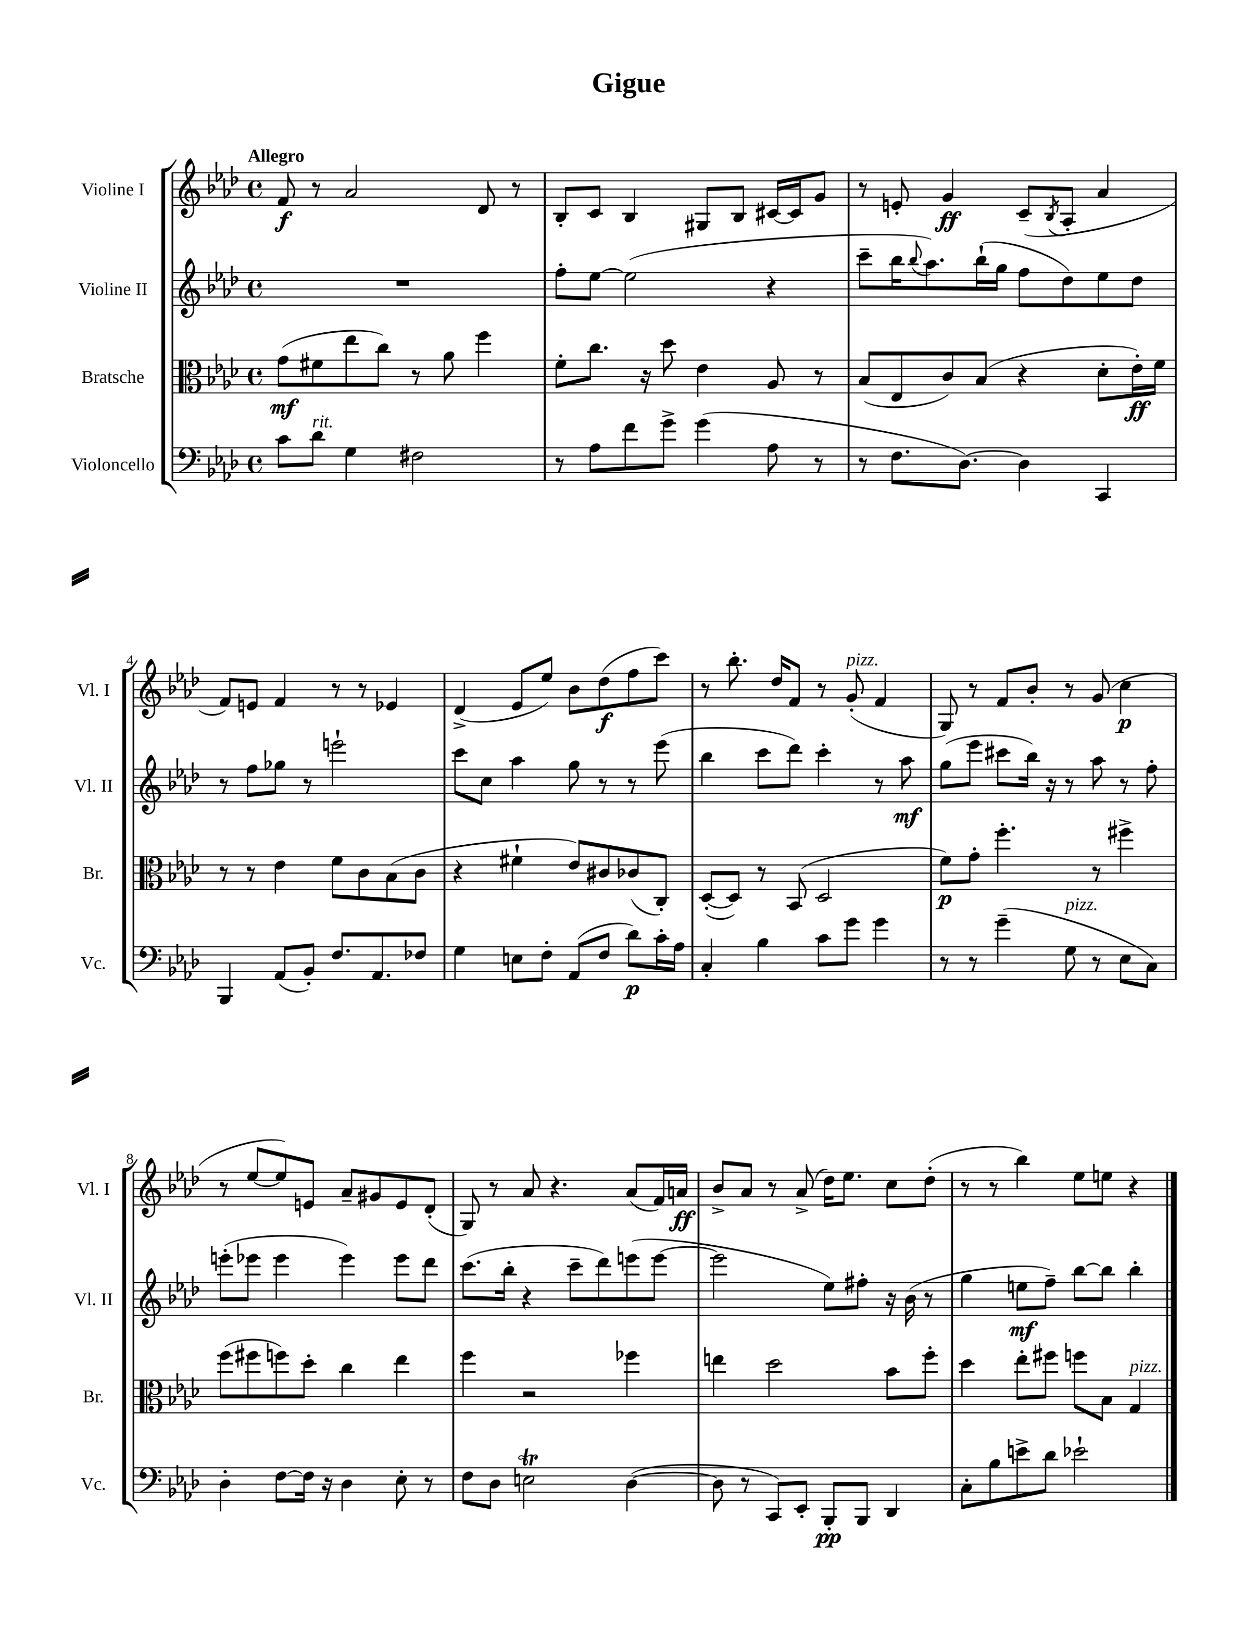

**kern	**kern	**kern	**kern
*staff4	*staff3	*staff2	*staff1
*clefF4	*clefC3	*clefG2	*clefG2
*k[b-e-a-d-]	*k[b-e-a-d-]	*k[b-e-a-d-]	*k[b-e-a-d-]
*M4/4	*M4/4	*M4/4	*M4/4
*met(c)	*met(c)	*met(c)	*met(c)
8c	(8g	1r	8f
8d-	8f#	.	8r
4G	8ee-	.	2a-
.	8cc)	.	.
2F#	8r	.	.
.	8a-	.	.
.	4ff	.	8d-
.	.	.	8r
=	=	=	=
8r	8f'	8ff'	8B-'
8A-	8.cc	[8ee-	8c
8f	.	(2ee-]	4B-
.	16r	.	.
8g^	8dd-	.	.
(4g	4e-	.	8G#
.	.	.	8B-
8A-	8A-	4r	[16c#
.	.	.	16c#]
8r	8r	.	8g
=	=	=	=
8r	(8B-	8ccc~	8r
8.F	8E-	16bb-	8e'
.	.	8qqbb-	.
.	.	8.aa-)	.
.	8c)	.	4g
[8.D-)	.	.	.
.	(8B-	(16bb-`	.
.	.	16gg	.
4D-]	4r	8ff	(8c~
.	.	.	8qB-
.	.	8dd-)	8A-'
4CC	8d-'	8ee-	4a-
.	16e-')	8dd-	.
.	16f	.	.
=	=	=	=
4BBB-	8r	8r	8f)
.	8r	8ff	8e
(8AA-	4e-	8gg-	4f
8BB-')	.	8r	.
8.F	8f	2eee`	8r
.	8c	.	8r
8.AA-	.	.	.
.	(8B-	.	4e-
8F-	8c	.	.
=	=	=	=
4G	4r	8ccc	(4d-^
.	.	8cc	.
8E	4f#`	4aa-	8e-
8F'	.	.	8ee-)
(8AA-	8e-)	8gg	8b-
8F	8c#	8r	(8dd-
8d-)	(8c-	8r	8ff
16c'	8C')	(8eee-	8ccc)
16A-	.	.	.
=	=	=	=
4C'	([8D-'	4bb-	8r
.	8D-])	.	8.bb-'
4B-	8r	8ccc	.
.	.	.	16dd-
.	(8BB-	8ddd-)	8f
8c	2D-	4ccc'	8r
8g	.	.	(8g'
4g	.	8r	4f
.	.	8aa-	.
=	=	=	=
8r	8f)	(8gg	8G)
8r	8g'	8eee-	8r
(4g~	4.ff'	8ccc#	8f
.	.	16bb-)	8b-'
.	.	16r	.
8G	.	8r	8r
8r	8r	8aa-	(8g
8E-	4ff#^	8r	4cc
8C)	.	8ff'	.
=	=	=	=
4D-'	(8ff	(8eee'	8r
.	8ff#	8eee-	[8ee-
[8F	8ff)	4eee-	8ee-])
16F]	8dd-'	.	8e
16r	.	.	.
4D-	4cc	4eee-)	8a-~
.	.	.	8g#
8E-'	4ee-	8eee-	8e
8r	.	8ddd-	(8d-'
=	=	=	=
8F	4ff	(8.ccc	8G)
8D-	.	.	8r
.	.	16bb-'	.
2E	2r	4r	8a-
.	.	.	4.r
.	.	8ccc~	.
.	.	8ddd-)	.
([4D-	4ff-	(8eee	(8a-
.	.	[8eee	16f)
.	.	.	16a
=	=	=	=
8D-]	4ee	2eee]	8b-^
8r	.	.	8a-
8CC)	2dd-	.	8r
8EE-'	.	.	(8a-^
8BBB-'	.	8ee-)	16dd-)
.	.	.	8.ee-
8BBB-	.	8ff#'	.
4DD-	8b-	16r	8cc
.	.	(16b-	.
.	8ff'	8r	(8dd-'
=	=	=	=
8C'	4dd-	4gg	8r
8B-	.	.	8r
8e^	8ee-'	8ee	4bb-)
8d-	8ff#	8ff~)	.
2e-`	8ff	[8bb-	8ee-
.	8B-	8bb-]	8ee
.	4G	4bb-'	4r
==	==	==	==
*-	*-	*-	*-
